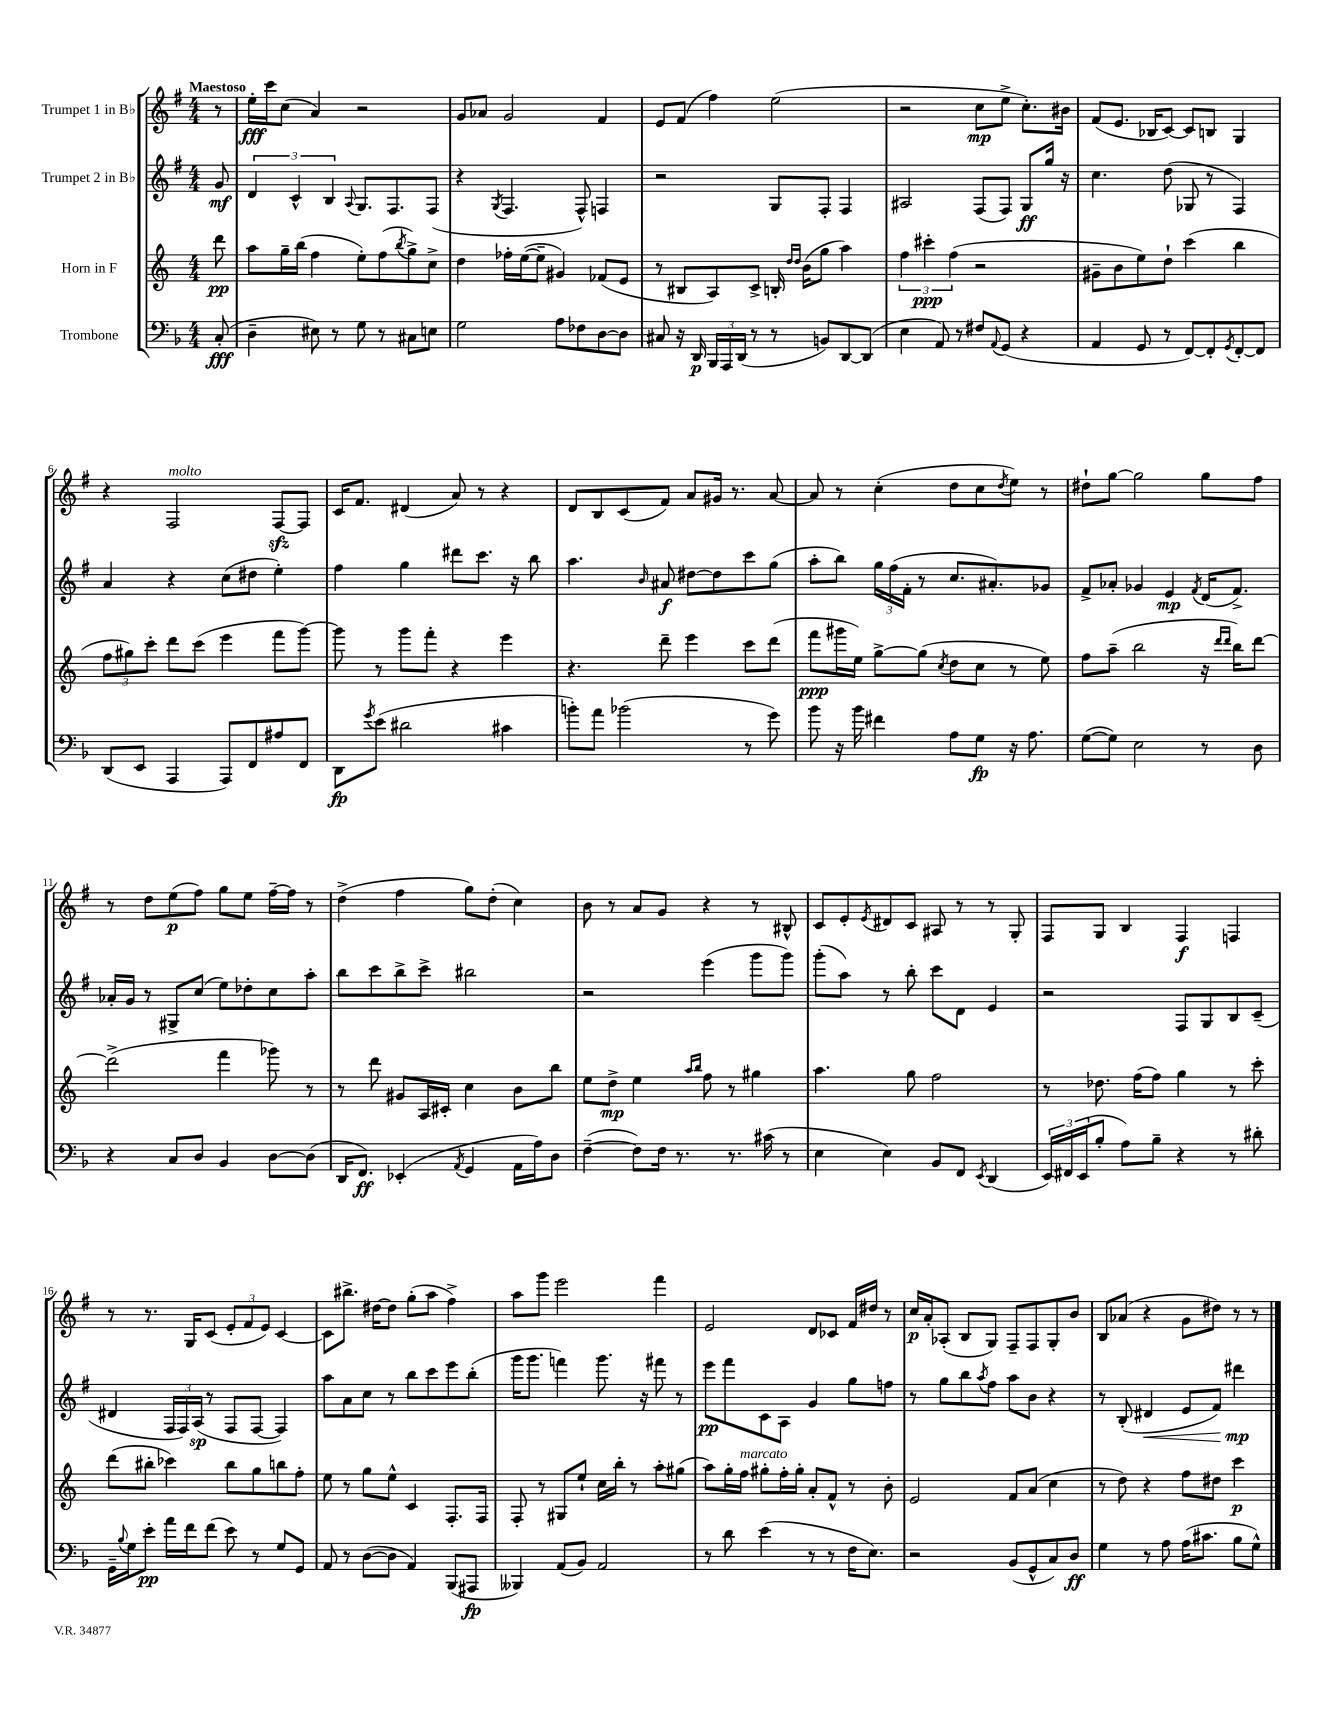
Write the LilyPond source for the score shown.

<<
\new StaffGroup <<
\new Staff = "s0" \with { instrumentName = "Trumpet 1 in Bb" } {
    \clef treble \key g \major \numericTimeSignature \time 4/4 \partial 8 \tempo "Maestoso"
    r8 |
    e''16-.\fff c'''16 c''8( a'4) r2 |
    g'8 aes'8 g'2 fis'4 |
    e'8 fis'8( fis''4) e''2( |
    r2 c''8\mp e''8-> c''8.-.) bis'16 |
    fis'8( e'8. bes16 c'8~) c'8 b8 g4 |
    r4 fis2^\markup { \italic "molto" } fis8~\sfz fis8 |
    c'16 fis'8. dis'4( a'8) r8 r4 |
    d'8 b8 c'8( fis'8) a'8 gis'16 r8. a'8~ |
    a'8 r8 c''4-.( d''8 c''8 \acciaccatura { d''8 } e''8) r8 |
    dis''8-! g''8~ g''2 g''8 fis''8 |
    r8 d''8 e''8\p( fis''8) g''8 e''8 fis''16~-- fis''16 r8 |
    d''4->( fis''4 g''8) d''8-.( c''4) |
    b'8 r8 a'8 g'8 r4 r8 bis8-^ |
    c'8 e'8-. \acciaccatura { e'8 } dis'8 c'8 ais8 r8 r8 g8-. |
    fis8 g8 b4 fis4\f f4 |
    r8 r8. g16 c'8( \tuplet 3/2 { e'8-. fis'8 e'8) } c'4~ |
    c'8 bis''8.-> dis''16~ dis''8 g''8-.( a''8 fis''4->) |
    a''8 g'''8 e'''2 fis'''4 |
    e'2 d'8 ces'8 fis'16 dis''16 r8 |
    c''16\p a'16-. aes8-.( b8 g8) fis8-- fis8 g8-. b'8 |
    b8 aes'8( r4 g'8 dis''8) r8 r8 \bar "|." |
}
\new Staff = "s1" \with { instrumentName = "Trumpet 2 in Bb" } {
    \clef treble \key g \major \numericTimeSignature \time 4/4 \partial 8
    g'8\mf |
    \tuplet 3/2 { d'4 c'4-^ b4 } \appoggiatura { a8 } g8. fis8. fis8( |
    r4 \acciaccatura { g8 } fis4. fis8-^) f4 |
    r2 g8 fis8-. fis4 |
    ais2 fis8( fis8) g8\ff g''16 r16 |
    c''4. d''8( ges8 r8 fis4) |
    a'4 r4 c''8( dis''8 e''4-.) |
    fis''4 g''4 dis'''8 c'''8. r16 b''8 |
    a''4. \grace { b'16 } ais'8\f dis''8~ dis''8 c'''8 g''8( |
    a''8-. b''8) \tuplet 3/2 { g''16 fis''16( fis'16-. } r8 c''8. ais'8.-.) ges'8 |
    fis'8-> aes'8-. ges'4 e'4\mp \acciaccatura { fis'8 } d'16( fis'8.->) |
    aes'16-. g'16 r8 gis8-> c''8( e''8) des''8-. c''8 a''8-. |
    b''8 c'''8 b''8-> c'''8-> bis''2 |
    r2 e'''4( g'''8 g'''8) |
    g'''8-.( a''8) r8 b''8-. c'''8 d'8 e'4 |
    r2 fis8 g8 b8 c'8--( |
    dis'4 \tuplet 3/2 { fis16 fis16) a16\sp( } r8 fis8 fis8~ fis4) |
    a''8 a'8 c''8 r8 b''8 c'''8 e'''8 b''8-.( |
    g'''16 g'''8. f'''4) g'''8. r16 fis'''8 r8 |
    e'''8\pp fis'''8 c'8 a8 g'4 g''8 f''8 |
    r8 g''8 b''8 \acciaccatura { a''8 } fis''8 a''8 b'8 r4 |
    r8 b8-.( dis'4\< e'8 fis'8) dis'''4\mp\! \bar "|." |
}
\new Staff = "s2" \with { instrumentName = "Horn in F" } {
    \clef treble \key c \major \numericTimeSignature \time 4/4 \partial 8
    d'''8\pp |
    a''8 g''16-- b''16( f''4 e''8-.) f''8( \acciaccatura { b''8 } g''8->) c''8-> |
    d''4 fes''16-. e''16~( e''8-- gis'4) fes'8( e'8 |
    r8 bis8 a8) c'8-> b16-. \grace { d''16 d''16 } b'16( g''8 a''4) |
    \tuplet 3/2 { f''4 cis'''4-.\ppp f''4( } r2 |
    gis'8-- b'8 e''8) d''8-! c'''4( b''4 |
    \tuplet 3/2 { f''8 gis''8) c'''8-. } d'''8 c'''8( e'''4 f'''8 g'''8~) |
    g'''8 r8 g'''8 f'''8-. r4 e'''4 |
    r4. d'''8-- e'''4 c'''8 d'''8( |
    f'''8\ppp gis'''16 e''16) g''8~-> g''8( \acciaccatura { c''8 } d''8 c''8 r8 e''8) |
    f''8 a''8--( b''2 r16 \grace { d'''16 d'''16 } b''16) d'''8~ |
    d'''2->( f'''4 ges'''8) r8 |
    r8 d'''8 gis'8 a16 cis'16-. c''4 b'8 b''8 |
    e''8 d''8->\mp e''4 \grace { a''16 b''16 } f''8 r8 gis''4 |
    a''4. g''8 f''2 |
    r8 des''8. f''16( f''8) g''4 r8 c'''8-. |
    d'''8( bis''8-. ces'''4) bis''8 g''8 b''8 f''8-. |
    e''8 r8 g''8 e''8-^ c'4 f8.-. f16 |
    f8-. r8 gis8 e''8-! c''16 b''16-. r8 a''8-. gis''8( |
    a''8) g''16-. f''16^\markup { \italic "marcato" } gis''8-. f''16-. gis''16-. a'8-. f'8-^ r8 b'8-. |
    e'2 f'8 a'8( c''4 |
    r8 d''8) r4 f''8 dis''8 c'''4\p \bar "|." |
}
\new Staff = "s3" \with { instrumentName = "Trombone" } {
    \clef bass \key f \major \numericTimeSignature \time 4/4 \partial 8
    c8-.\fff( |
    d4-- eis8) r8 g8 r8 cis8 e8 |
    g2 a8 fes8 d8~ d8 |
    cis8 r16 d,16\p \tuplet 3/2 { bes,,16 a,,16 d,16( } r8 r8 b,8) d,8~ d,8( |
    e4 a,8) r8 fis8 \appoggiatura { a,8 } g,8( r4 |
    a,4 g,8 r8 f,8~) f,8-. \acciaccatura { g,8 } f,8~-. f,8 |
    d,8( e,8 a,,4 a,,8) f,8 ais8 f,8 |
    d,8\fp \acciaccatura { g'8 } e'8( dis'2 cis'4 |
    b'8-.) a'8 bes'2( r8 g'8) |
    bes'8 r16 bes'16 fis'4 a8 g8\fp r16 a8. |
    g8~( g8) e2 r8 d8 |
    r4 c8 d8 bes,4 d8~ d8( |
    d,16 f,8.\ff) ees,4-.( \acciaccatura { a,8 } g,4 a,16 a16) d8 |
    f4~--( f8) f16 r8. r8. cis'16( r8 |
    e4 e4) bes,8 f,8 \acciaccatura { e,8 } d,4( |
    \tuplet 3/2 { e,16) fis,16 e,16( } bes8-. a8) bes8-- r4 r8 dis'8-. |
    g,16-- \appoggiatura { bes8 } g16 e'8-.\pp a'16 f'16 f'8( e'8) r8 g8 g,8 |
    a,8 r8 d8~( d8 a,4) bes,,8( ais,,8\fp |
    beses,,4) a,8( bes,8) a,2 |
    r8 d'8 e'4( r8 r8 f16 e8.) |
    r2 bes,8( g,8-^ c8) d8\ff |
    g4 r8 a8 a16( cis'8. bes8 g8-^) \bar "|." |
}
>>
>>
